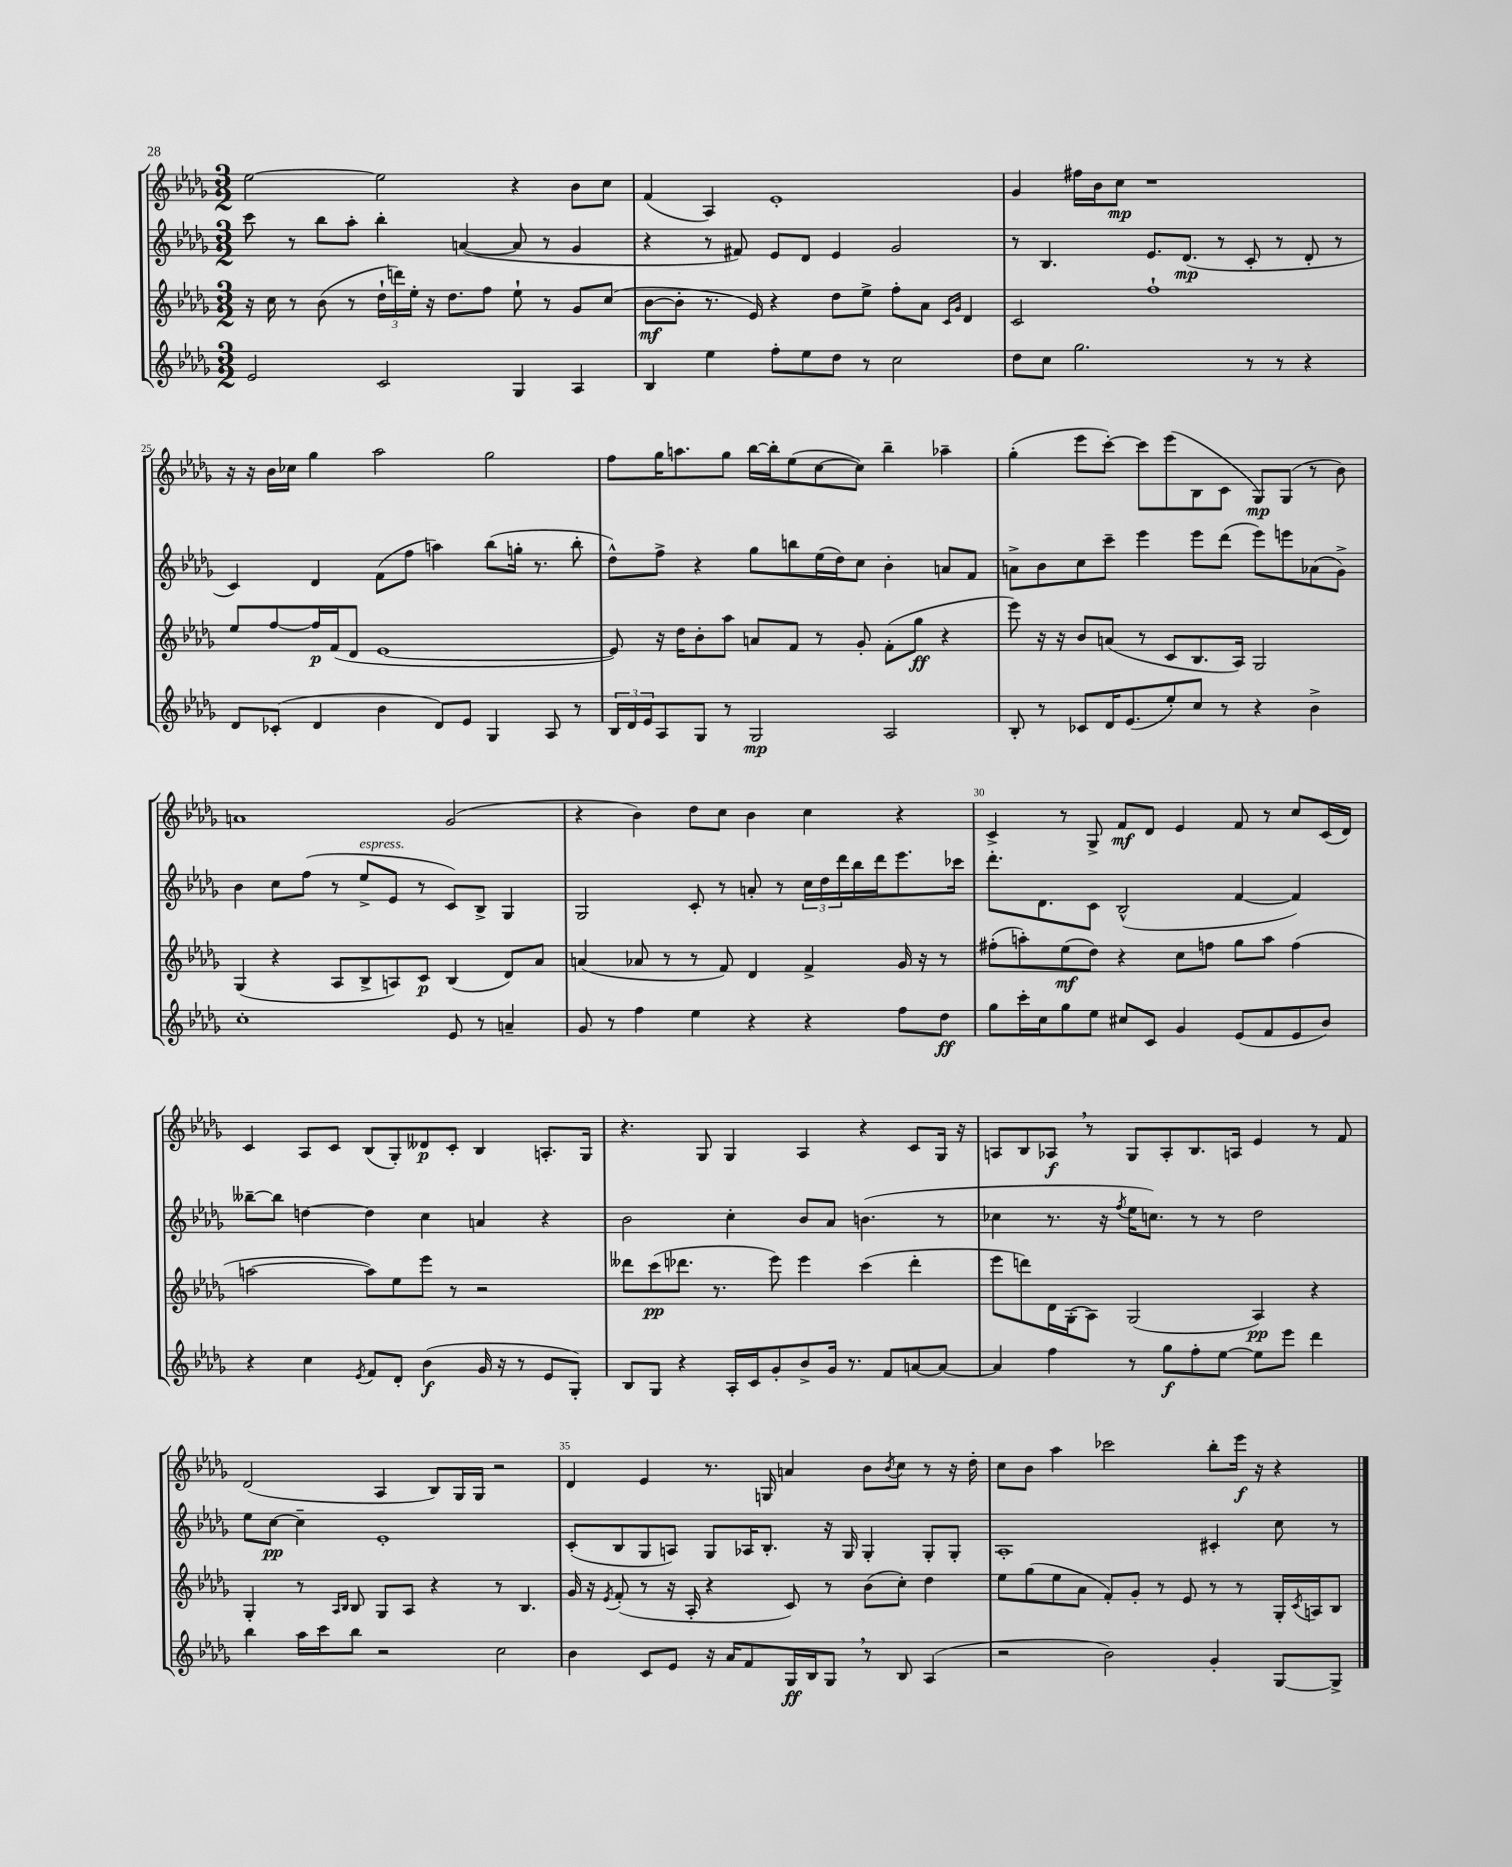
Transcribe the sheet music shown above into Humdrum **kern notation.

**kern	**kern	**kern	**kern
*staff4	*staff3	*staff2	*staff1
*clefG2	*clefG2	*clefG2	*clefG2
*k[b-e-a-d-g-]	*k[b-e-a-d-g-]	*k[b-e-a-d-g-]	*k[b-e-a-d-g-]
*M3/2	*M3/2	*M3/2	*M3/2
2e-	16r	8ccc	[2ee-
.	16cc	.	.
.	8r	8r	.
.	(8b-	8bb-	.
.	8r	8aa-'	.
2c	24dd-`	4bb-'	2ee-]
.	24ddd)	.	.
.	24ee-'	.	.
.	16r	.	.
.	8.dd-	.	.
.	.	([4a	.
.	8ff	.	.
4G-	8ee-`	8a]	4r
.	8r	8r	.
4A-	8g-	4g-	8b-
.	(8cc	.	8cc
=	=	=	=
4B-	[8b-	4r	(4f
.	8b-']	.	.
4ee-	8.r	8r	4A-)
.	.	8f#)	.
.	16e-)	.	.
8ff'	4r	8e-	1e-'
8ee-	.	8d-	.
8dd-	8dd-	4e-	.
8r	8ee-^	.	.
2cc	8ff'	2g-	.
.	8a-	.	.
.	16qqc	.	.
.	16qqg-	.	.
.	4d-	.	.
=	=	=	=
8dd-	2c	8r	4g-
8cc	.	4.B-	.
2.gg-	.	.	16ff#
.	.	.	16b-
.	.	.	8cc
.	1ff`	8.e-	1r
.	.	(8.d-	.
.	.	8r	.
8r	.	8c'	.
8r	.	8r	.
4r	.	8d-'	.
.	.	8r	.
=	=	=	=
8d-	8ee-	4c)	16r
.	.	.	16r
(8c-'	[8ff	.	16b-
.	.	.	16cc-
4d-	16ff]	4d-	4gg-
.	(16f	.	.
.	8d-	.	.
4b-	[1e-	(8f	2aa-
.	.	8ff	.
8d-)	.	4aa)	.
8e-	.	.	.
4G-	.	(8bb-	2gg-
.	.	16gg'	.
.	.	8.r	.
8A-	.	.	.
8r	.	8bb-'	.
=	=	=	=
24B-	8e-])	8dd-^^)	8ff
24d-	.	.	.
24e-	.	.	.
8A-	16r	8ff^	16gg-
.	16dd-	.	8.aa
8G-	8b-'	4r	.
8r	8aa-	.	8gg-
2G-	8a	8gg-	[16bb-
.	.	.	16bb-']
.	8f	8bb	(8ee-
.	8r	(16ee-	[8cc
.	.	16dd-)	.
.	8g-'	8cc	8cc])
2A-	(8f'	4b-'	4bb-~
.	8gg-	.	.
.	4r	8a	4aa-~
.	.	8f	.
=	=	=	=
8B-'	8eee-)	8a^	(4gg-'
8r	16r	8b-	.
.	16r	.	.
8c-	8b-	8cc	8eee-
16d-	(8a	8ccc~	[8ccc')
(8.e-	.	.	.
.	8r	4eee-	8ccc]
8ee-')	8c	.	(8eee-
8cc	8.B-	8eee-	8B-
8r	.	(8ddd-	8c
.	16A-)	.	.
4r	2G-	8eee-)	8G-)
.	.	8eee	(8G-
4b-^	.	(8a-	8r
.	.	8g-^)	8b-)
=	=	=	=
1cc'	(4G-	4b-	1a
.	4r	8cc	.
.	.	(8ff	.
.	8A-	8r	.
.	8B-^	8ee-^	.
.	8A)	8e-	.
.	8c	8r	.
8e-	(4B-	8c)	(2g-
8r	.	8B-^	.
4a~	8d-)	4G-	.
.	8a-	.	.
=	=	=	=
8g-	(4a	2G-	4r
8r	.	.	.
4ff	8a-	.	4b-)
.	8r	.	.
4ee-	8r	8c'	8dd-
.	8f)	8r	8cc
4r	4d-	8a'	4b-
.	.	8r	.
4r	4f^	24cc	4cc
.	.	24dd-	.
.	.	24ddd-	.
.	.	16bb-	.
.	.	16ddd-	.
8ff	16g-	8.eee-	4r
.	16r	.	.
8dd-	8r	.	.
.	.	16ccc-	.
=	=	=	=
8gg-	(8ff#'	8.ddd-'	4c^
16ccc'	8aa')	.	.
16cc	.	8.d-	.
8gg-	(8ee-	.	8r
8ee-	8dd-)	8c	8G-^
8cc#	4r	(2B-^^	8f
8c	.	.	8d-
4g-	8cc	.	4e-
.	8ff	.	.
(8e-	8gg-	[4f	8f
8f	8aa	.	8r
8e-	(4ff	4f])	8cc
8b-)	.	.	(16c
.	.	.	16d-)
=	=	=	=
4r	[2aa	[8bb--~	4c
.	.	8bb--]	.
4cc	.	[4dd	8A-
.	.	.	8c
8qe-	.	.	.
8f	8aa])	4dd]	(8B-
8d-'	8ee-	.	8G-')
(4b-	8eee-	4cc	8d--
.	8r	.	8c'
16g-	2r	4a	4B-
16r	.	.	.
8r	.	.	.
8e-	.	4r	8.A'
8G-')	.	.	.
.	.	.	16G-
=	=	=	=
8B-	8ddd--	2b-	4.r
8G-	(8ccc	.	.
4r	8.ddd-	.	.
.	.	.	8G-
.	8.r	.	.
16A-'	.	4cc'	4G-
16c	.	.	.
8g-'	8eee-)	.	.
8b-^	4eee-	8b-	4A-
16g-	.	8a-	.
8.r	.	.	.
.	(4ccc	(4.b	4r
8f	.	.	.
[8a	4ddd-'	.	8c
8a_	.	8r	16G-
.	.	.	16r
=	=	=	=
4a]	8eee-	4cc-	8A
.	8ddd)	.	8B-
4ff	16d-	8.r	8A-
.	(16G-'	.	.
.	8A-)	.	8r
.	.	16r	.
.	.	8qff	.
8r	(2G-	16ee-	8G-
.	.	8.cc)	.
8gg-	.	.	8A-'
8ff'	.	8r	8.B-
[8ee-	.	8r	.
.	.	.	16A
8ee-]	4A-)	2dd-	4e-
8eee-	.	.	.
4ddd-	4r	.	8r
.	.	.	8f
=	=	=	=
4bb-	4G-'	8ee-	(2d-
.	.	[8cc	.
16aa-	8r	4cc~]	.
16ccc	.	.	.
.	16qqA-	.	.
.	16qqB-	.	.
8bb-	8B-	.	.
2r	8G-	1e-'	4A-
.	8A-	.	.
.	4r	.	8B-)
.	.	.	16G-
.	.	.	16G-
2cc	8r	.	2r
.	4.B-	.	.
=	=	=	=
4b-	16g-	(8c'	4d-
.	16r	.	.
.	8qe-	.	.
.	(8f'	8B-	.
8c	8r	8G-	4e-
8e-	16r	8A)	.
.	16A-'	.	.
16r	4r	8G-	8.r
16a-	.	.	.
8f	.	16A-	.
.	.	8.B-'	16G
16G-	8c)	.	4a
16B-	.	.	.
8G-	8r	16r	.
.	.	16G-	.
8r	(8b-	4G-'	8b-
.	.	.	8qb-
8B-	8cc')	.	8cc
(4A-	4dd-	8G-'	8r
.	.	8G-'	16r
.	.	.	16dd-'
=	=	=	=
2r	8ee-	1A-'	8cc
.	(8gg-	.	8b-
.	8ee-	.	4aa-
.	8a-	.	.
2b-)	8f')	.	2ccc-
.	8g-'	.	.
.	8r	.	.
.	8e-	.	.
4g-'	8r	4c#'	8bb-'
.	8r	.	16eee-
.	.	.	16r
[8G-	16G-'	8cc	4r
.	8qc	.	.
.	16A	.	.
8G-^]	8B-	8r	.
==	==	==	==
*-	*-	*-	*-
